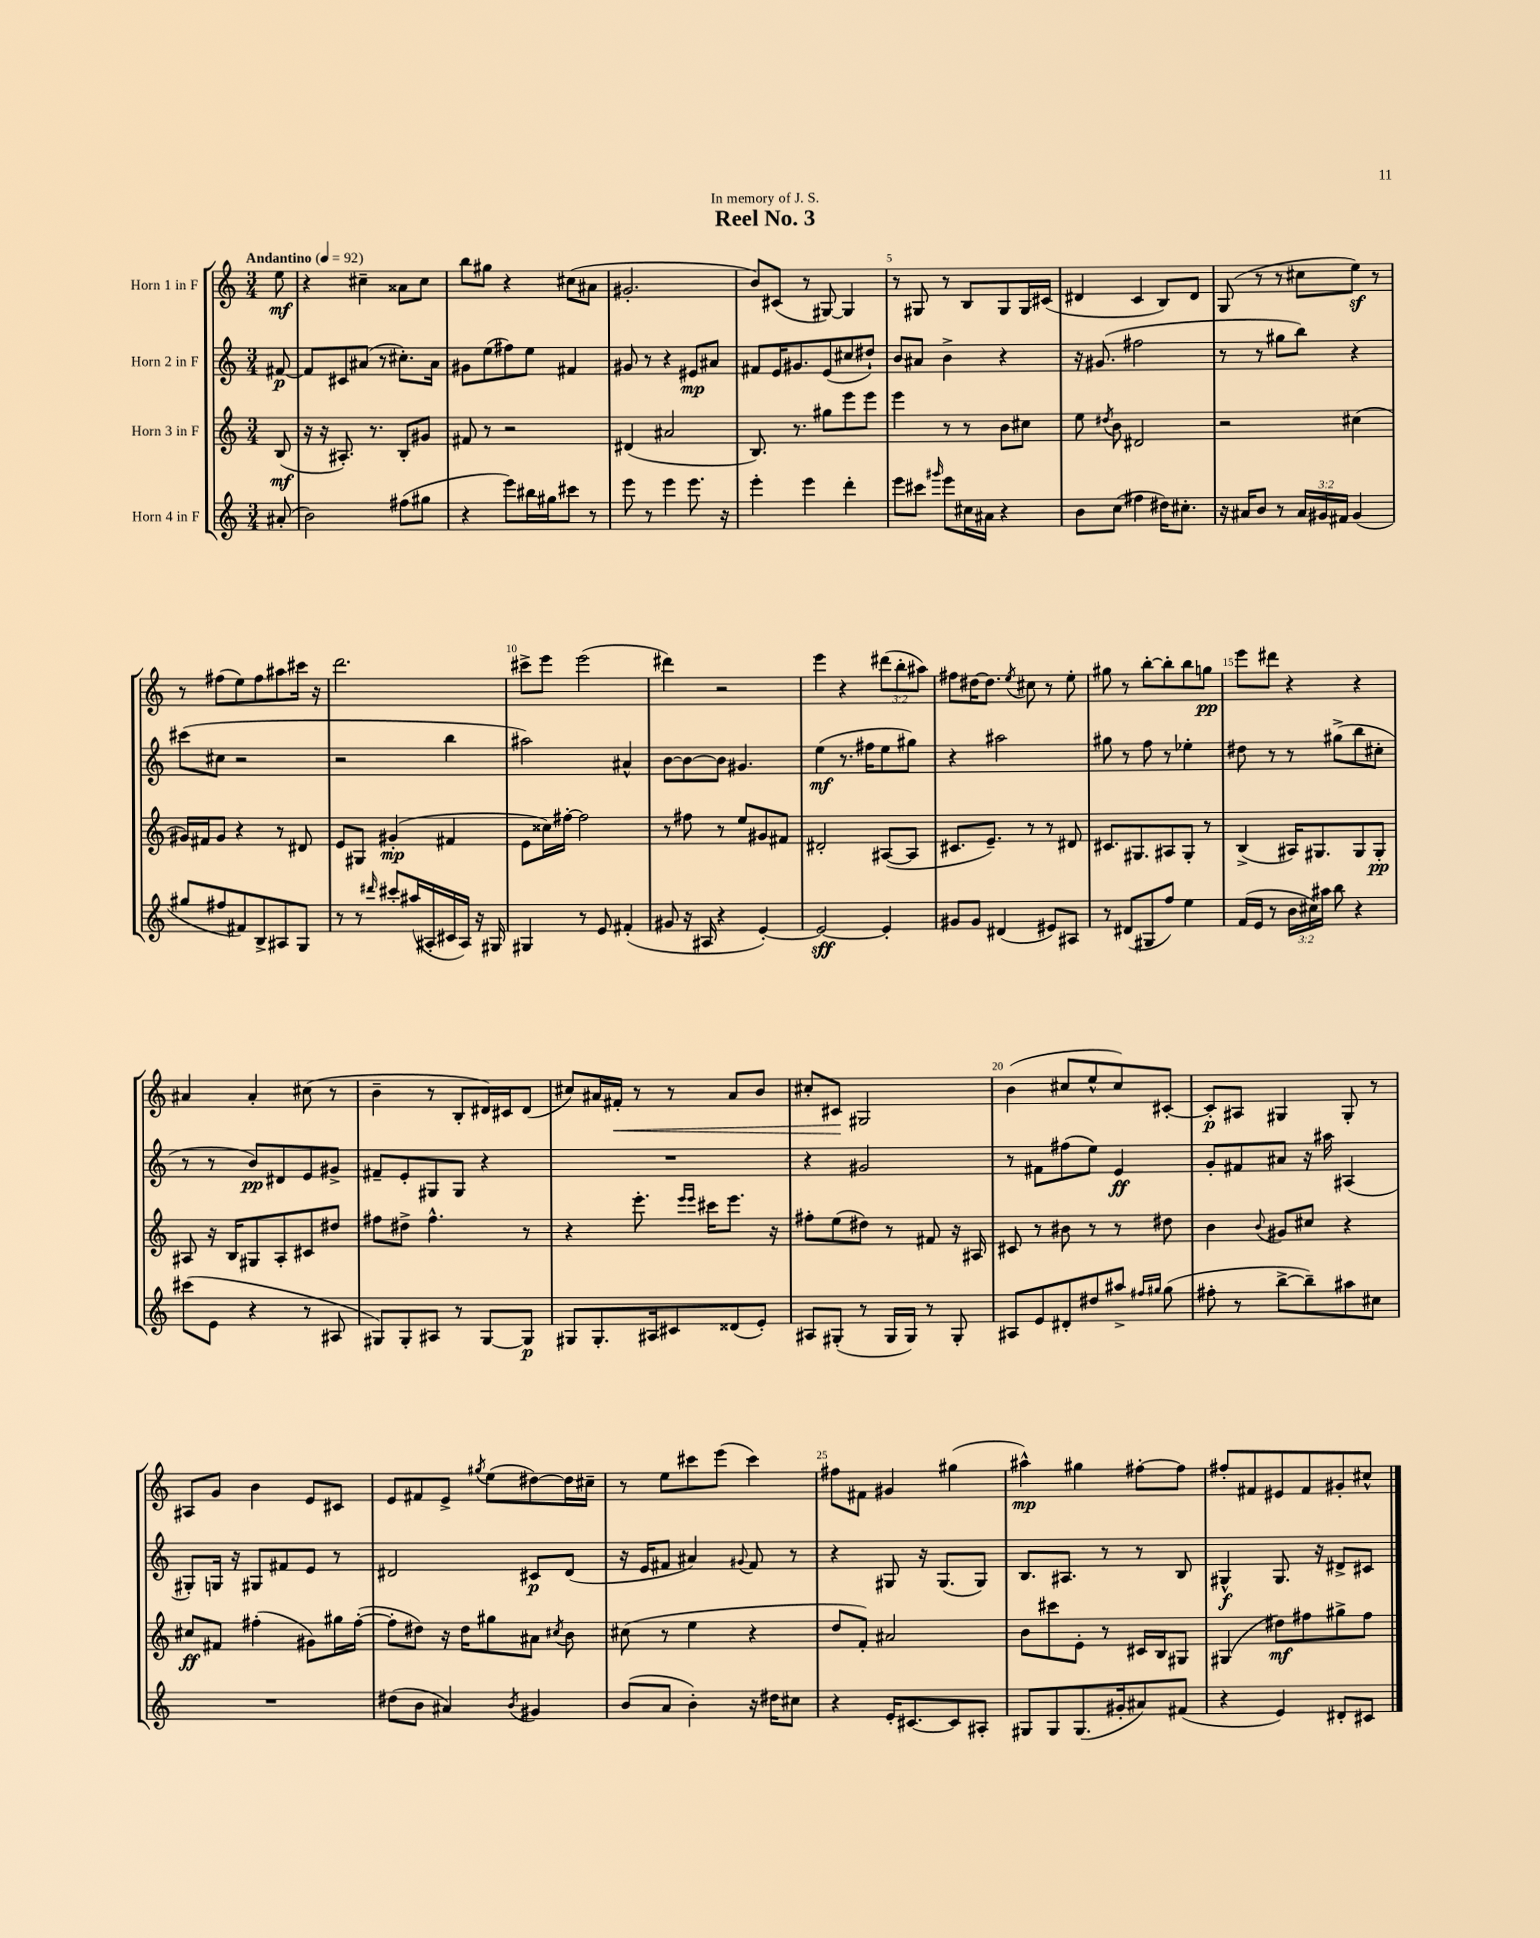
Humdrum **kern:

**kern	**dynam	**kern	**dynam	**kern	**dynam	**kern	**dynam
*part4	*part4	*part3	*part3	*part2	*part2	*part1	*part1
*staff4	*staff4	*staff3	*staff3	*staff2	*staff2	*staff1	*staff1
*I"Horn 4 in F	*	*I"Horn 3 in F	*	*I"Horn 2 in F	*	*I"Horn 1 in F	*
*clefG2	*	*clefG2	*	*clefG2	*	*clefG2	*
*k[]	*	*k[]	*	*k[]	*	*k[]	*
*M3/4	*	*M3/4	*	*M3/4	*	*M3/4	*
*MM92	*	*MM92	*	*MM92	*	*MM92	*
=	=	=	=	=	=	=	=
!	!	!	!	!	!	!LO:TX:a:B:t=Andantino	!
(8a#X'/	.	(8B/	mf	[8f#X/	p	8ee\	mf
=1	=1	=1	=1	=1	=1	=1	=1
2b\)	.	16r	.	8f#/L]	.	4r	.
.	.	16r	.	.	.	.	.
.	.	8.A#X'/)	.	8c#X/	.	.	.
.	.	.	.	(8a#X/J	.	4cc#X~\	.
.	.	8.r	.	.	.	.	.
.	.	.	.	8r	.	.	.
(8ff#X\L	.	8B'/L	.	8.cc#X'\L)	.	8a##X\L	.
8gg#X\J	.	8g#X/J	.	.	.	8cc#\J	.
.	.	.	.	16a#\Jk	.	.	.
=2	=2	=2	=2	=2	=2	=2	=2
4r	.	8f#X/	.	8g#X\L	.	8bb\L	.
.	.	8r	.	(8ee\	.	8gg#X\J	.
8eee\L)	.	2r	.	8ff#X\)	.	4r	.
16bb#X\L	.	.	.	8ee\J	.	.	.
16gg#X\J	.	.	.	.	.	.	.
8ccc#X\J	.	.	.	4f#X/	.	(8cc#X\L	.
8r	.	.	.	.	.	8a#X\J	.
=3	=3	=3	=3	=3	=3	=3	=3
8eee\	.	(4d#X/	.	8g#X/	.	2.g#X'/	.
8r	.	.	.	8r	.	.	.
4eee\	.	2a#X/	.	4r	.	.	.
8.eee\	.	.	.	8e#X/L	mp	.	.
.	.	.	.	8a#X/J	.	.	.
16r	.	.	.	.	.	.	.
=4	=4	=4	=4	=4	=4	=4	=4
4eee'\	.	8.B/)	.	8f#X/L	.	8b/L)	.
.	.	.	.	16e/K	.	(8c#X/J	.
.	.	8.r	.	8.g#X/	.	.	.
4eee\	.	.	.	.	.	8r	.
.	.	8gg#X\L	.	(8e/	.	[8G#X/)	.
4ddd'\	.	8eee\	.	8cc#X/	.	4G#/]	.
.	.	8eee\J	.	8dd#X`/J)	.	.	.
=5	=5	=5	=5	=5	=5	=5	=5
8eee\L	.	4eee\	.	8b/L	.	8r	.
8ccc#X\J	.	.	.	8a#X/J	.	8G#X/	.
16qqggg#X/	.	.	.	.	.	.	.
8eee\L	.	8r	.	4b^\	.	8r	.
16cc#X\L	.	8r	.	.	.	8B/L	.
16a#X\JJ	.	.	.	.	.	.	.
4r	.	8b\L	.	4r	.	8G#/	.
.	.	8cc#X\J	.	.	.	16G#/L	.
.	.	.	.	.	.	(16c#X/JJ	.
=6	=6	=6	=6	=6	=6	=6	=6
8b\L	.	8ee\	.	16r	.	4d#X/	.
.	.	.	.	(8.g#X/	.	.	.
.	.	8qdd#X/	.	.	.	.	.
(8cc\J	.	8b\	.	.	.	.	.
4ff#X\	.	2d#X/	.	2ff#X\	.	4c/	.
16dd#X\KL)	.	.	.	.	.	8B/L)	.
8.cc#X'\J	.	.	.	.	.	.	.
.	.	.	.	.	.	8d#/J	.
=7	=7	=7	=7	=7	=7	=7	=7
16r	.	2r	.	8r	.	(8G/	.
16a#X/KL	.	.	.	.	.	.	.
8b/J	.	.	.	8r	.	8r	.
8r	.	.	.	8gg#X\L	.	8r	.
24a#/LL	.	.	.	8bb\J)	.	8cc#X\L	.
24g#X/	.	.	.	.	.	.	.
24f#X/JJ	.	.	.	.	.	.	.
(4g#/	.	(4cc#X\	.	4r	.	8eez\J)	.
.	.	.	.	.	.	8r	.
!!LO:LB:g=z
=8	=8	=8	=8	=8	=8	=8	=8
8gg#X/L	.	16g#X/LL)	.	(8ccc#X\L	.	8r	.
.	.	16f#X/J	.	.	.	.	.
8ff#X/	.	8g#/J	.	8cc#X\J	.	(8ff#X\L	.
8f#X/)	.	4r	.	2r	.	8ee\)	.
8B^/	.	.	.	.	.	8ff#\	.
8A#X/	.	8r	.	.	.	8aa#X\	.
8G/J	.	8d#X/	.	.	.	16ccc#X\Jk	.
.	.	.	.	.	.	16r	.
=9	=9	=9	=9	=9	=9	=9	=9
8r	.	8e/L	.	2r	.	2.ddd\	.
8r	.	8G#X/J	.	.	.	.	.
16qqddd#X/	.	.	.	.	.	.	.
8ccc#X'/L	.	(4g#X'/	mp	.	.	.	.
(16aa#X/L	.	.	.	.	.	.	.
16A#X'/	.	.	.	.	.	.	.
16c#X/	.	4f#X/	.	4bb\	.	.	.
16A#/JJ)	.	.	.	.	.	.	.
16r	.	.	.	.	.	.	.
16G#X/	.	.	.	.	.	.	.
=10	=10	=10	=10	=10	=10	=10	=10
4G#X/	.	8e\L	.	2aa#X\)	.	8ccc#X^\L	.
.	.	16cc##X\L)	.	.	.	8eee\J	.
.	.	[16ff#X'\JJ	.	.	.	.	.
8r	.	2ff#\]	.	.	.	(2eee\	.
8e/	.	.	.	.	.	.	.
(4f#X'/	.	.	.	4a#X^^/	.	.	.
=11	=11	=11	=11	=11	=11	=11	=11
8g#X/	.	8r	.	[8b\L	.	4ddd#X\)	.
16r	.	8ff#X\	.	8b\_	.	.	.
16A#X/	.	.	.	.	.	.	.
4r	.	8r	.	8b\J]	.	2r	.
.	.	8ee/L	.	4.g#X/	.	.	.
[4e'/)	.	8g#X/	.	.	.	.	.
.	.	8f#X/J	.	.	.	.	.
=12	=12	=12	=12	=12	=12	=12	=12
2e/_	sff	2d#X'/	.	(4ee\	mf	4eee\	.
.	.	.	.	8.r	.	4r	.
.	.	.	.	16ff#X\KL	.	.	.
4e'/]	.	([8A#X/L	.	8ee\	.	(12ddd#X\L	.
.	.	.	.	.	.	12bb'\	.
.	.	8A#/J]	.	8gg#X\J)	.	.	.
.	.	.	.	.	.	12aa#X\J)	.
=13	=13	=13	=13	=13	=13	=13	=13
8g#X/L	.	8.c#X/L	.	4r	.	8ff#X\L	.
8g#/J	.	.	.	.	.	[16dd#X\K	.
.	.	8.e~/J)	.	.	.	8.dd#\J]	.
(4d#X/	.	.	.	2aa#X\	.	.	.
.	.	.	.	.	.	8qee/	.
.	.	8r	.	.	.	8cc#X\	.
8e#X/L)	.	8r	.	.	.	8r	.
8A#X/J	.	8d#X/	.	.	.	8ee'\	.
=14	=14	=14	=14	=14	=14	=14	=14
8r	.	8.c#X/L	.	8gg#X\	.	8gg#X\	.
(8d#X/L	.	.	.	8r	.	8r	.
.	.	8.G#X/	.	.	.	.	.
8G#X/	.	.	.	8ff\	.	[8bb'\L	.
8ff/J)	.	8A#X/	.	8r	.	8bb'\]	.
4ee\	.	8G#'/J	.	4ee-X'\	.	8bb\	.
.	.	8r	.	.	.	8ggn\J	pp
=15	=15	=15	=15	=15	=15	=15	=15
(16f/LL	.	(4B^/	.	8dd#X\	.	8eee\L	.
16e/JJ	.	.	.	.	.	.	.
8r	.	.	.	8r	.	8ddd#X\J	.
24b\LL	.	16A#X/KL)	.	8r	.	4r	.
24cc#X\)	.	.	.	.	.	.	.
.	.	8.G#X/	.	.	.	.	.
24aa#X\JJ	.	.	.	.	.	.	.
8bb\	.	.	.	(8gg#X^\L	.	.	.
4r	.	8G#/	.	8bb\	.	4r	.
.	.	8G#'/J	pp	8cc#X'\J	.	.	.
!!LO:LB:g=z
=16	=16	=16	=16	=16	=16	=16	=16
(8ccc#X\L	.	8A#X/	.	8r	.	4a#X/	.
8e\J	.	16r	.	8r	.	.	.
.	.	16B/KL	.	.	.	.	.
4r	.	8G#X/	.	8b/L)	pp	4a#'/	.
.	.	8A#'/	.	8d#X/	.	.	.
8r	.	8c#X/	.	8e/	.	(8cc#X\	.
8A#X/	.	8dd#X/J	.	8g#X^/J	.	8r	.
=17	=17	=17	=17	=17	=17	=17	=17
8G#X/L)	.	8ff#X\L	.	8f#X~/L	.	4b~\	.
8G#'/	.	8dd#X^\J	.	8e'/	.	.	.
8A#X/J	.	4.ff#^^\	.	8G#X/	.	8r	.
8r	.	.	.	8G#/J	.	8B'/L	.
[8G#/L	.	.	.	4r	.	16d#X/L)	.
.	.	.	.	.	.	16c#X/J	.
8G#/J]	p	8r	.	.	.	(8d#/J	.
=18	=18	=18	=18	=18	=18	=18	=18
8G#X/L	.	4r	.	2.r	.	8cc#X/L)	.
8.G#'/	.	.	.	.	.	16a#X/L	.
!	!	!	!	!	!	!	!LO:HP:b
.	.	.	.	.	.	16f#X'/JJ	<
.	.	8.eee'\	.	.	.	8r	.
16A#X/k	.	.	.	.	.	.	.
8c#X/	.	.	.	.	.	8r	.
.	.	16qqeee/LL	.	.	.	.	.
.	.	16qqeee/JJ	.	.	.	.	.
.	.	16ccc#X\KL	.	.	.	.	.
(8d##X/	.	8.eee\J	.	.	.	8a#/L	.
8e'/J)	.	.	.	.	.	8b/J	.
.	.	16r	.	.	.	.	.
=19	=19	=19	=19	=19	=19	=19	=19
8A#X/L	.	8ff#X'\L	.	4r	.	8cc#X'/L	.
(8G#X'/J	.	(8ee\	.	.	.	8c#X/J	.
8r	.	8dd#X\J)	.	2g#X/	.	2G#X/	[
16G#/LL	.	8r	.	.	.	.	.
16G#/JJ)	.	.	.	.	.	.	.
8r	.	8f#X/	.	.	.	.	.
8G#'/	.	16r	.	.	.	.	.
.	.	16A#X/	.	.	.	.	.
=20	=20	=20	=20	=20	=20	=20	=20
8A#X/L	.	8c#X/	.	8r	.	(4b\	.
8e/	.	8r	.	8f#X\L	.	.	.
8d#X'/	.	8b#X\	.	(8ff#X\	.	8cc#X/L	.
8dd#X/	.	8r	.	8ee\J)	.	8ee^^/	.
8aa#X^/J	.	8r	.	4e/	ff	8cc#/)	.
16qqff#X/LL	.	.	.	.	.	.	.
16qqgg#X/JJ	.	.	.	.	.	.	.
(8gg#\	.	8dd#X\	.	.	.	[8c#X'/J	.
=21	=21	=21	=21	=21	=21	=21	=21
8ff#X'\	.	4b\	.	8g'/L	.	8c#'/L]	p
8r	.	.	.	8f#X/	.	8A#X/J	.
.	.	8qqb/	.	.	.	.	.
[8bb^\L	.	8g#X/L	.	8a#X/J	.	4G#X/	.
8bb~\])	.	8cc#X/J	.	16r	.	.	.
.	.	.	.	16aa#X\	.	.	.
8aa#X\	.	4r	.	(4A#X/	.	8G#'/	.
8cc#X\J	.	.	.	.	.	8r	.
!!LO:LB:g=z
=22	=22	=22	=22	=22	=22	=22	=22
2.r	.	8cc#X/L	ff	8G#X'/L)	.	8A#X/L	.
.	.	8f#X/J	.	16Gn/Jk	.	8g/J	.
.	.	.	.	16r	.	.	.
.	.	(4ff#X'\	.	8G#X/L	.	4b\	.
.	.	.	.	8f#X/	.	.	.
.	.	8g#X\L)	.	8e/J	.	8e/L	.
.	.	16gg#X\L	.	8r	.	8c#X/J	.
.	.	([16ff#'\JJ	.	.	.	.	.
=23	=23	=23	=23	=23	=23	=23	=23
(8dd#X\L	.	8ff#'\L]	.	2d#X/	.	8e/L	.
8b\J	.	8dd#X\J)	.	.	.	8f#X/	.
4a#X/)	.	16r	.	.	.	8e^/J	.
.	.	16dd#\KL	.	.	.	.	.
.	.	.	.	.	.	8qgg#X/	.
.	.	8gg#X\	.	.	.	(8ee\L	.
8qb/	.	.	.	.	.	.	.
4g#X/	.	8a#X\J	.	8c#X/L	p	[8dd#X\)	.
.	.	8qcc#X/	.	.	.	.	.
.	.	8b\	.	(8d#/J	.	16dd#\L]	.
.	.	.	.	.	.	16cc#X~\JJ	.
=24	=24	=24	=24	=24	=24	=24	=24
(8b/L	.	(8cc#X\	.	16r	.	8r	.
.	.	.	.	16e/KL	.	.	.
8a/J	.	8r	.	8f#X/J	.	8ee\L	.
4b'\)	.	4ee\	.	4a#X/)	.	8ccc#X\	.
.	.	.	.	.	.	(8eee\J	.
.	.	.	.	8qqg#X/	.	.	.
16r	.	4r	.	8f#/	.	4ccc#\)	.
16dd#X\KL	.	.	.	.	.	.	.
8cc#X\J	.	.	.	8r	.	.	.
=25	=25	=25	=25	=25	=25	=25	=25
4r	.	8dd/L	.	4r	.	8ff#X\L	.
.	.	8f'/J)	.	.	.	8f#X\J	.
16e'/KL	.	2a#X/	.	8G#X/	.	4g#X/	.
[8.c#X/	.	.	.	.	.	.	.
.	.	.	.	16r	.	.	.
.	.	.	.	(8.G#/L	.	.	.
8c#/]	.	.	.	.	.	(4gg#X\	.
8A#X'/J	.	.	.	8G#/J)	.	.	.
=26	=26	=26	=26	=26	=26	=26	=26
8G#X/L	.	8b\L	.	8.B/L	.	4aa#X^^\)	mp
8G#/	.	8ccc#X\	.	.	.	.	.
.	.	.	.	8.A#X/J	.	.	.
(8.G#/	.	8e'\J	.	.	.	4gg#X\	.
.	.	8r	.	8r	.	.	.
16g#X'/k	.	.	.	.	.	.	.
8a#X/)	.	16c#X/LL	.	8r	.	[8ff#X'\L	.
.	.	16B/J	.	.	.	.	.
(8f#X/J	.	8G#X/J	.	8B/	.	8ff#\J]	.
=27	=27	=27	=27	=27	=27	=27	=27
4r	.	(4G#X/	.	4G#X^^/	f	8ff#X'/L	.
.	.	.	.	.	.	8f#X/	.
4e/)	.	8dd#X\L)	mf	8.G#/	.	8e#X/	.
.	.	8ff#X\	.	.	.	8f#/	.
.	.	.	.	16r	.	.	.
8d#X'/L	.	8gg#X^\	.	8d#X^/L	.	8g#X'/	.
8c#X/J	.	8ff#\J	.	8c#X/J	.	8cc#X^^/J	.
==	==	==	==	==	==	==	==
*-	*-	*-	*-	*-	*-	*-	*-
